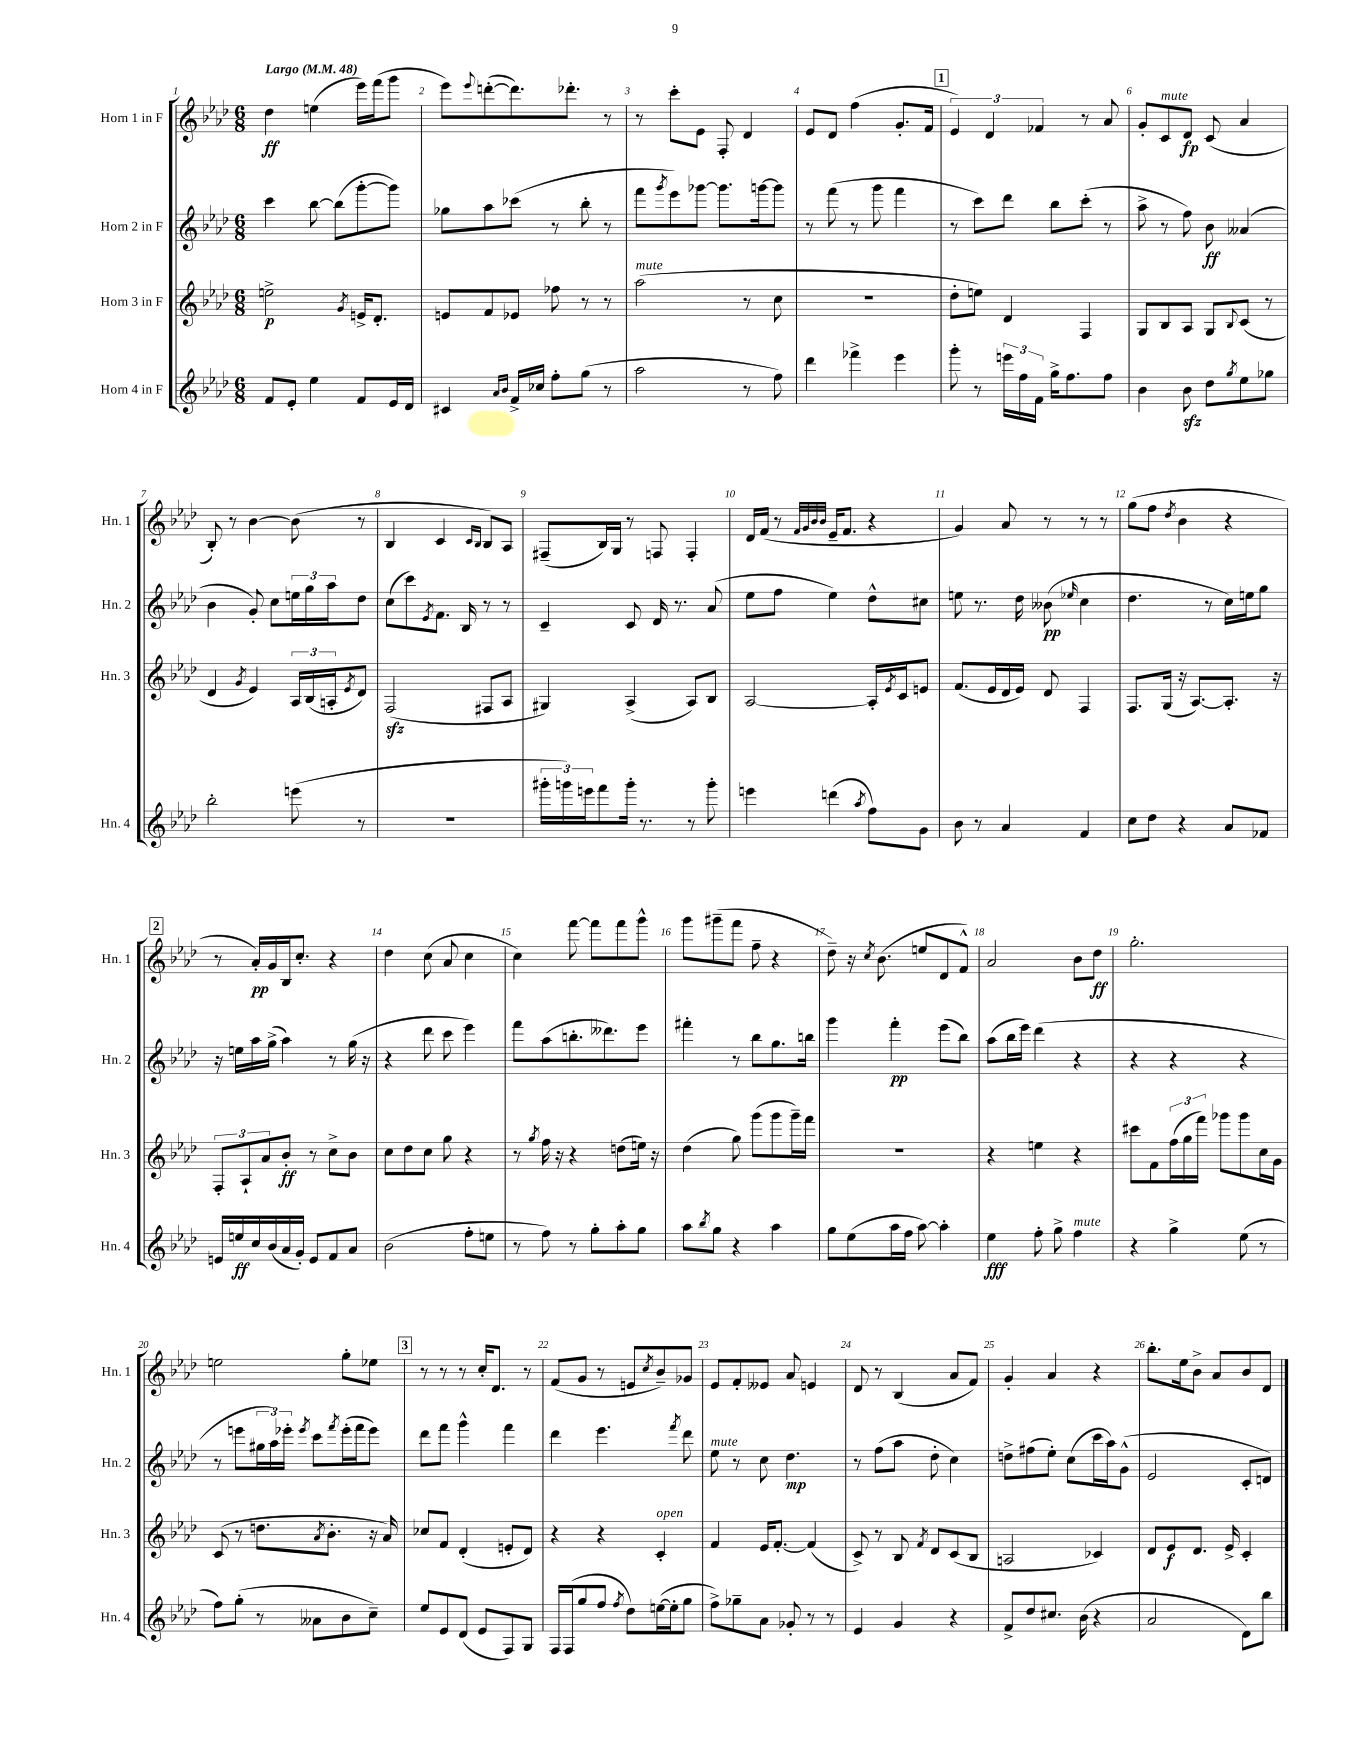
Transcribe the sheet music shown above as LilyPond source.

<<
\new StaffGroup <<
\new Staff = "s0" \with { instrumentName = "Horn 1 in F" shortInstrumentName = "Hn. 1" } {
    \clef treble \key aes \major \numericTimeSignature \time 6/8 \tempo "Largo" 4 = 48
    des''4\ff e''4( ees'''16) f'''16( g'''8 |
    ees'''8) \appoggiatura { ees'''8 } d'''8~-.( d'''8.) des'''8.-. r8 |
    r8 c'''8-. ees'8 f8-. des'4 |
    ees'8 des'8 f''4( g'8.-. f'16 |
    \mark \markup { \box "1" } \tuplet 3/2 { ees'4) des'4 fes'4 } r8 aes'8 |
    g'8-. c'8^\markup { \italic "mute" } des'8\fp c'8( aes'4 |
    bes8-.) r8 bes'4~ bes'8( r8 |
    bes4 c'4 \grace { c'16 bes16 } bes8) aes8 |
    fis8--( bes16) g16 r8 f8 f4-. |
    des'16 f'16( r8 \grace { f'32 g'32 bes'32 bes'32 } ees'16-- f'8. r4 |
    g'4) aes'8 r8 r8 r8 |
    g''8( f''8 \acciaccatura { des''8 } bes'4 r4 |
    \mark \markup { \box "2" } r8 aes'16-.\pp) g'16 bes16 c''8.-. r4 |
    des''4 c''8( aes'8 c''4 |
    c''4) f'''8~ f'''8 f'''8 g'''8-^ |
    g'''8 gis'''8--( f'''8 f''8-- r4 |
    des''8--) r16 \acciaccatura { c''8 } bes'8.( e''8 des'8 f'8-^) |
    aes'2 bes'8 des''8\ff |
    g''2.-. |
    e''2 g''8-. ees''8 |
    \mark \markup { \box "3" } r8 r8 r8 c''16-. des'8. r8 |
    f'8( g'8 r8 e'8 \acciaccatura { c''8 } bes'8--) ges'8 |
    ees'8 f'8-. eeses'8 aes'8 e'4 |
    des'8 r8 bes4( aes'8 f'8) |
    g'4-. aes'4 r4 |
    bes''8.-. ees''16 bes'8-> aes'8 bes'8 des'8 \bar "|." |
}
\new Staff = "s1" \with { instrumentName = "Horn 2 in F" shortInstrumentName = "Hn. 2" } {
    \clef treble \key aes \major \numericTimeSignature \time 6/8
    c'''4 bes''8~ bes''8( g'''8~-. g'''8) |
    ges''8 aes''8 ces'''8( r8 bes''8-. r8 |
    f'''8 \acciaccatura { g'''8 } ees'''8) ges'''8~ ges'''8. g'''16~ g'''8 |
    r8 f'''8( r8 g'''8 f'''4 |
    \mark \markup { \box "1" } r8 c'''8) des'''8 bes''8 c'''8-.( r8 |
    aes''8-> r8 f''8) bes'8\ff aeses'4( |
    bes'4 g'8-.) c''8 \tuplet 3/2 { e''16 g''16 aes''16 } des''8 |
    c''8( c'''8) \acciaccatura { ees'8 } f'8. bes16 r8 r8 |
    c'4-- c'8 des'16 r8. aes'8( |
    ees''8 f''8 ees''4) des''8-^ cis''8 |
    e''8 r8. des''16 beses'8\pp( \grace { ees''16 } c''4 |
    des''4. r8 c''16) e''16 g''8 |
    \mark \markup { \box "2" } r16 e''16 aes''16 g''16->( aes''4) r8 g''16( r16 |
    r4 des'''8 c'''8 ees'''4) |
    f'''8 aes''8( b''8.-. deses'''8.) ees'''8 |
    fis'''4-. r8 bes''8 g''8. b''16 |
    g'''4 f'''4-.\pp ees'''8( bes''8) |
    aes''8( bes''16 ees'''16) des'''4( r4 |
    r4 r4 r4 |
    r8 e'''8 \tuplet 3/2 { gis''16 aes''16) ees'''16-. } \acciaccatura { ees'''8 } c'''8 \acciaccatura { f'''8 } ees'''16-.( f'''16 ees'''8) |
    \mark \markup { \box "3" } des'''8 f'''8 g'''4-^ f'''4 |
    des'''4 ees'''4. \acciaccatura { f'''8 } des'''8 |
    ees''8^\markup { \italic "mute" } r8 c''8 des''4.\mp |
    r8 f''8( aes''8 des''8-. c''4) |
    d''8-> fis''8( ees''8-.) c''8( c'''16 aes''16) g'8-^( |
    ees'2 c'8-. d'8) \bar "|." |
}
\new Staff = "s2" \with { instrumentName = "Horn 3 in F" shortInstrumentName = "Hn. 3" } {
    \clef treble \key aes \major \numericTimeSignature \time 6/8
    e''2->\p \acciaccatura { g'8 } e'16-> des'8.-. |
    e'8 f'8 ees'8 fes''8 r8 r8 |
    aes''2^\markup { \italic "mute" }( r8 c''8 |
    R2. |
    \mark \markup { \box "1" } des''8-. e''8) des'4 f4 |
    g8 bes8 aes8 g8 \appoggiatura { bes8 } c'8( r8 |
    des'4 \acciaccatura { g'8 } ees'4) \tuplet 3/2 { aes16 bes16( a16-. } \acciaccatura { ees'8 } des'8) |
    f2\sfz( fis8 aes8 |
    gis4) aes4->( aes8) bes8 |
    aes2~ aes16-. \acciaccatura { ees'8 } c'16 e'8 |
    f'8.( ees'16 des'16 ees'16) des'8 f4 |
    f8. g16( r16 aes8.~) aes8.-. r16 |
    \mark \markup { \box "2" } \tuplet 3/2 { f8-. aes8-! aes'8 } bes'8-.\ff r8 c''8-> bes'8 |
    c''8 des''8 c''8 g''8 r4 |
    r8 \acciaccatura { g''8 } f''16 r16 r4 d''8( e''16) r16 |
    des''4( g''8) g'''8( g'''8 g'''16--) f'''16 |
    R2. |
    r4 e''4 r4 |
    cis'''8 f'8 \tuplet 3/2 { f''16( g''16 f'''16) } ges'''8 ges'''8 c''16 g'16 |
    c'8( r8 d''8. \acciaccatura { aes'8 } bes'8.-. r16 aes'16) |
    \mark \markup { \box "3" } ces''8 f'8 des'4-.( e'8-. des'8) |
    r4 r4 c'4-.^\markup { \italic "open" } |
    f'4 ees'16 f'8.~-. f'4( |
    c'8->) r8 bes8 \acciaccatura { f'8 } des'8 c'8( bes8 |
    a2 ces'4) |
    des'8 ees'8\f des'8. ees'16-> c'4-. \bar "|." |
}
\new Staff = "s3" \with { instrumentName = "Horn 4 in F" shortInstrumentName = "Hn. 4" } {
    \clef treble \key aes \major \numericTimeSignature \time 6/8
    f'8 ees'8-. ees''4 f'8 ees'16 des'16 |
    cis'4 \grace { aes'16 bes'16 } f'16-> ces''16 f''8-. g''8( r8 |
    aes''2 r8 f''8) |
    des'''4 fes'''4-> ees'''4 |
    \mark \markup { \box "1" } g'''8-. r8 \tuplet 3/2 { e'''16 f''16 f'16 } g''16-> f''8. f''8 |
    bes'4 bes'8\sfz des''8 \acciaccatura { g''8 } ees''8 ges''8 |
    bes''2-. e'''8( r8 |
    R2. |
    \tuplet 3/2 { gis'''16-. g'''16) e'''16 } f'''8 g'''16-. r8. r8 g'''8-. |
    e'''4 d'''4( \acciaccatura { aes''8 } f''8) g'8 |
    bes'8 r8 aes'4 f'4 |
    c''8 des''8 r4 aes'8 fes'8 |
    \mark \markup { \box "2" } e'16 e''16\ff c''16 bes'16( aes'16 g'16-.) e'8 f'8 aes'8 |
    bes'2( f''8-. e''8 |
    r8 f''8) r8 g''8-. aes''8-. g''8 |
    aes''8 \acciaccatura { bes''8 } g''8 r4 aes''4 |
    g''8 ees''8( aes''16 f''16 aes''8~) aes''4-. |
    ees''4\fff f''8-. g''8-> f''4^\markup { \italic "mute" } |
    r4 g''4-> ees''8( r8 |
    f''8) g''8-.( r8 aeses'8 bes'8 c''8--) |
    \mark \markup { \box "3" } ees''8 ees'8 des'8( ees'8 f8) g8 |
    f16 f16( g''8 f''8 \acciaccatura { f''8 } des''8) e''16~( e''16-. g''8 |
    f''8->) ges''8-- aes'8 ges'8-. r8 r8 |
    ees'4 g'4 r4 |
    f'8-> des''8 cis''8. bes'16( r4 |
    aes'2 des'8) bes''8 \bar "|." |
}
>>
>>
\layout { \context { \Score \override BarNumber.break-visibility = ##(#f #t #t) barNumberVisibility = #all-bar-numbers-visible } }
